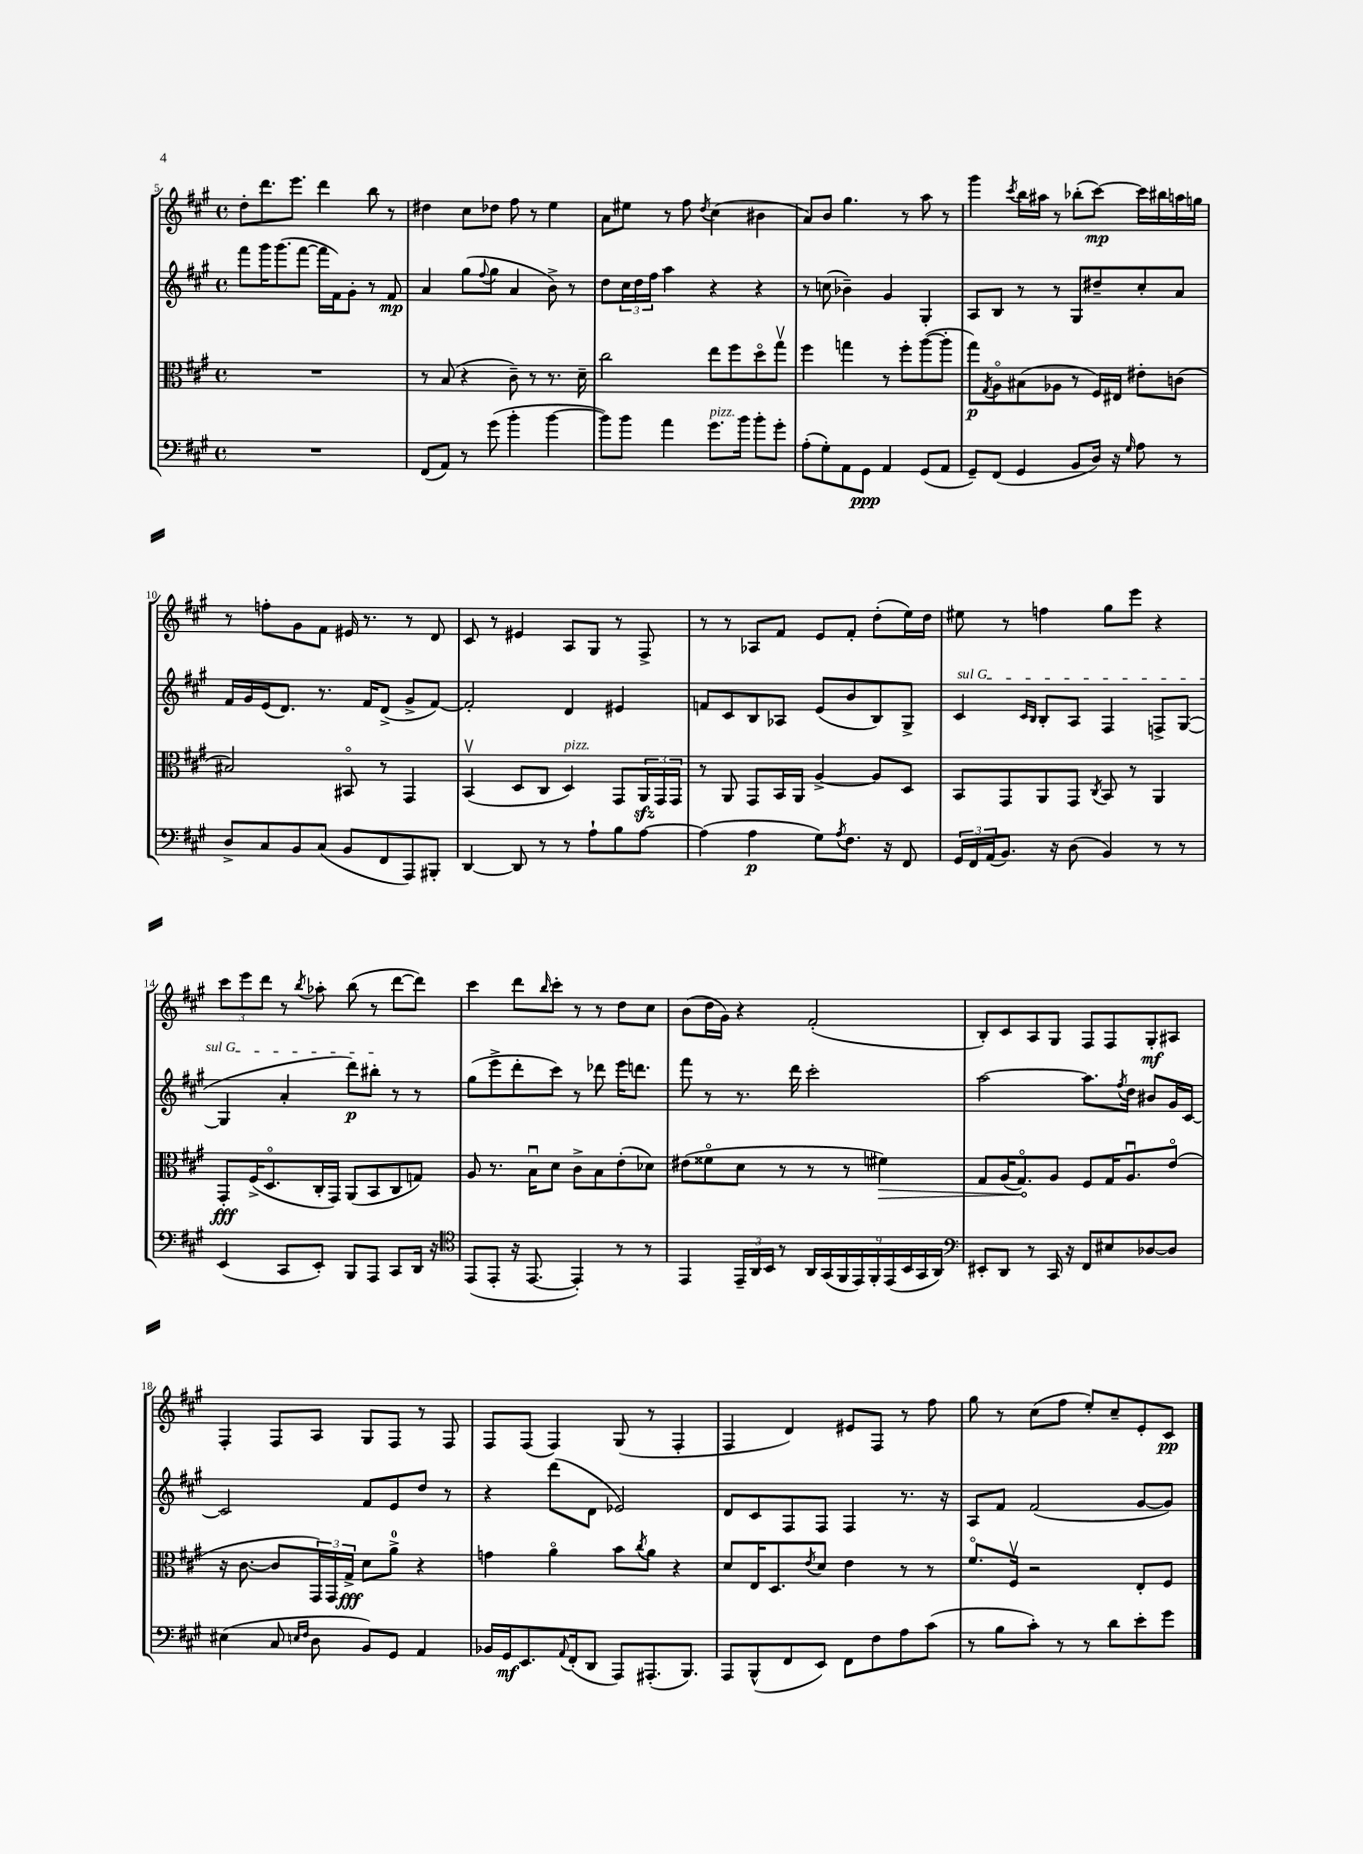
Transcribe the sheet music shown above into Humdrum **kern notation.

**kern	**kern	**kern	**kern
*staff4	*staff3	*staff2	*staff1
*clefF4	*clefC3	*clefG2	*clefG2
*k[f#c#g#]	*k[f#c#g#]	*k[f#c#g#]	*k[f#c#g#]
*M4/4	*M4/4	*M4/4	*M4/4
*met(c)	*met(c)	*met(c)	*met(c)
1r	1r	8fff#	8dd'
.	.	16ggg#	8.ddd
.	.	(8.ggg#	.
.	.	.	8.eee
.	.	[8fff#	.
.	.	16fff#]	4ddd
.	.	16f#)	.
.	.	8g#'	.
.	.	8r	8bb
.	.	8f#	8r
=	=	=	=
(8FF#	8r	4a	4dd#
8AA)	(8B	.	.
8r	4r	(8gg#	8cc#
.	.	8qqff#	.
(8g#	.	8gg#	8dd-
4b'	8c#~)	4a	8ff#
.	8r	.	8r
[4b	8.r	8b^)	4ee
.	.	8r	.
.	16d~	.	.
=	=	=	=
8b])	2cc#	8dd	8a
8b	.	24cc#	8ee#
.	.	24dd	.
.	.	24ff#	.
4a	.	4aa	8r
.	.	.	8ff#
.	.	.	8qdd
8.g#	8ee	4r	(4cc#
.	8ff#	.	.
16b	.	.	.
8b'	8ddo	4r	4b#
8g#'	8gg#v	.	.
=	=	=	=
(8A'	4ff#	8r	8a)
8G#')	.	(8cc	8b
8AA	4gg	4b-~)	4.gg#
8GG#	.	.	.
4AA	8r	4g#	.
.	8ff#'	.	8r
(8GG#	([8aa	4G#'	8aa
8AA	8aa']	.	8r
=	=	=	=
8GG#~)	8gg#)	8A	4ggg#
.	8qG#	.	.
(8FF#	8Ao	8B	.
.	.	.	8qccc#
4GG#	(8B#	8r	16bb
.	.	.	16aa#
.	8A-	8r	8r
8BB	8r	8G#	(8bb-'
16D)	16F#)	8dd#~	[8ccc#)
16r	16E#	.	.
16qqG#	.	.	.
8A	8e#'	8cc#'	16ccc#]
.	.	.	16bb#
8r	(8c	8a	16aa
.	.	.	16gg
=	=	=	=
8D^	2B#)	16f#	8r
.	.	16g#	.
8C#	.	(16e	8ff'
.	.	8.d)	.
8BB	.	.	8g#
(8C#	.	8.r	8f#
8BB	8BB#o	.	16e#
.	.	16f#	8.r
8FF#	8r	(8d^	.
8AAA)	4GG#	8g#^	8r
8BBB#'	.	[8f#)	8d
=	=	=	=
[4DD	(4BBv	2f#']	8c#
.	.	.	8r
8DD]	8D	.	4e#
8r	8C#	.	.
8r	4D)	4d	8A
8A`	.	.	8G#
8B	8GG#	4e#	8r
[8A	24AA	.	8F#^
.	24GG#	.	.
.	24GG#	.	.
=	=	=	=
(4A]	8r	8f	8r
.	8AA	8c#	8r
4A	8GG#	8B	8A-
.	16BB	8A-	8f#
.	16AA	.	.
8G#)	[4A^	(8e	8e
8qA	.	.	.
8.F#	.	8b	8f#'
.	8A]	8B)	(8dd'
16r	.	.	.
8FF#	8D	8G#^	16ee)
.	.	.	16dd
=	=	=	=
24GG#	8BB	4c#	8ee#
24FF#	.	.	.
(24AA	.	.	.
8.BB)	8GG#	.	8r
.	.	16qqc#	.
.	.	16qqB	.
.	8AA	8B'	4ff
16r	.	.	.
(8D	8GG#	8A	.
.	8qC#	.	.
4BB)	8BB	4F#	8gg#
.	8r	.	8eee
8r	4AA	8F^	4r
8r	.	([8G#	.
=	=	=	=
(4EE	8GG#'	4G#]	12ccc#
.	.	.	12eee
.	(16F#^	.	.
.	.	.	12ddd
.	8.Do	.	.
8CC#	.	4a'	8r
.	.	.	8qbb
8EE')	16C#'	.	8aa-'
.	16GG#)	.	.
8BBB	(8AA	8ddd)	(8bb
8AAA	8BB	8bb#'	8r
8CC#	8C#	8r	[8ddd
16DD	8G)	8r	8ddd])
16r	.	.	.
=	=	=	=
*clefC4	*	*	*
(8EE	8A	(8gg#	4ccc#
8EE'	8.r	8eee^	.
16r	.	8ddd'	8ddd
[8.EE	16Bu	.	.
.	.	.	16qqbb
.	8d	8ccc#)	8ccc#'
4EE'])	8c#^	8r	8r
.	8B	8ddd-	8r
8r	(8e'	16eee	8dd
.	.	8.ddd	.
8r	8d-)	.	8cc#
=	=	=	=
4EE	(8e#	8fff#	(8b
.	8f##o	8r	16dd
.	.	.	16g#)
24EE~	8d	8.r	4r
24AA	.	.	.
24BB	.	.	.
8r	8r	.	.
.	.	16ddd	.
18AA	8r	2ccc#'	(2f#'
(18GG#	.	.	.
18FF#	.	.	.
.	8r	.	.
18EE)	.	.	.
18FF#'	.	.	.
.	4f#)	.	.
(18EE	.	.	.
18BB	.	.	.
18GG#	.	.	.
18AA)	.	.	.
=	=	=	=
*clefF4	*	*	*
8EE#'	8G#	[2aa	8B')
8DD	(16A	.	8c#
.	8.G#o)	.	.
8r	.	.	8A
16CC#	8A	.	8G#
16r	.	.	.
8FF#	8F#	8.aa]	8F#
8E#	16G#	.	8F#
.	.	8qff#	.
.	8.Au	16dd	.
[8D-	.	8b#	8G#'
8D-]	(8eo	16g#	8A#
.	.	[16c#	.
=	=	=	=
(4E#	16r	2c#]	4F#'
.	[8.c#	.	.
8C#	8c#]	.	8F#
16qqE	.	.	.
16qqF#	.	.	.
8D	24GG#)	.	8A
.	24GG#	.	.
.	24G#^	.	.
8BB)	8d	8f#	8G#
8GG#	8a^	8e	8F#
4AA	4r	8dd	8r
.	.	8r	8F#
=	=	=	=
16BB-	4g	4r	8F#
16GG#	.	.	.
8.EE	.	.	(8F#
.	4ao	(8ddd	4F#)
8qqAA	.	.	.
(16FF#'	.	.	.
8DD	.	8d	.
8AAA)	8b	2e-)	(8G#
.	8qcc#	.	.
(8.AAA#'	8a	.	8r
.	4r	.	4F#'
8.BBB)	.	.	.
=	=	=	=
8AAA	8d	8d	4F#
(8BBB^^	16E	8c#	.
.	8.D	.	.
8FF#	.	8F#	4d)
.	8qe	.	.
8EE)	8d	8F#	.
8FF#	4e	4F#	8e#
8F#	.	.	8F#
8A	8r	8.r	8r
(8c#	8r	.	8ff#
.	.	16r	.
=	=	=	=
8r	8.f#o	8A	8gg#
8B	.	8f#	8r
.	16F#v	.	.
8c#')	2r	(2f#	(8cc#
8r	.	.	8ff#
8r	.	.	8ee')
8d	.	.	8cc#~
8e'	8E'	[8g#	8e'
8g#	8F#	8g#])	8c#
==	==	==	==
*-	*-	*-	*-
